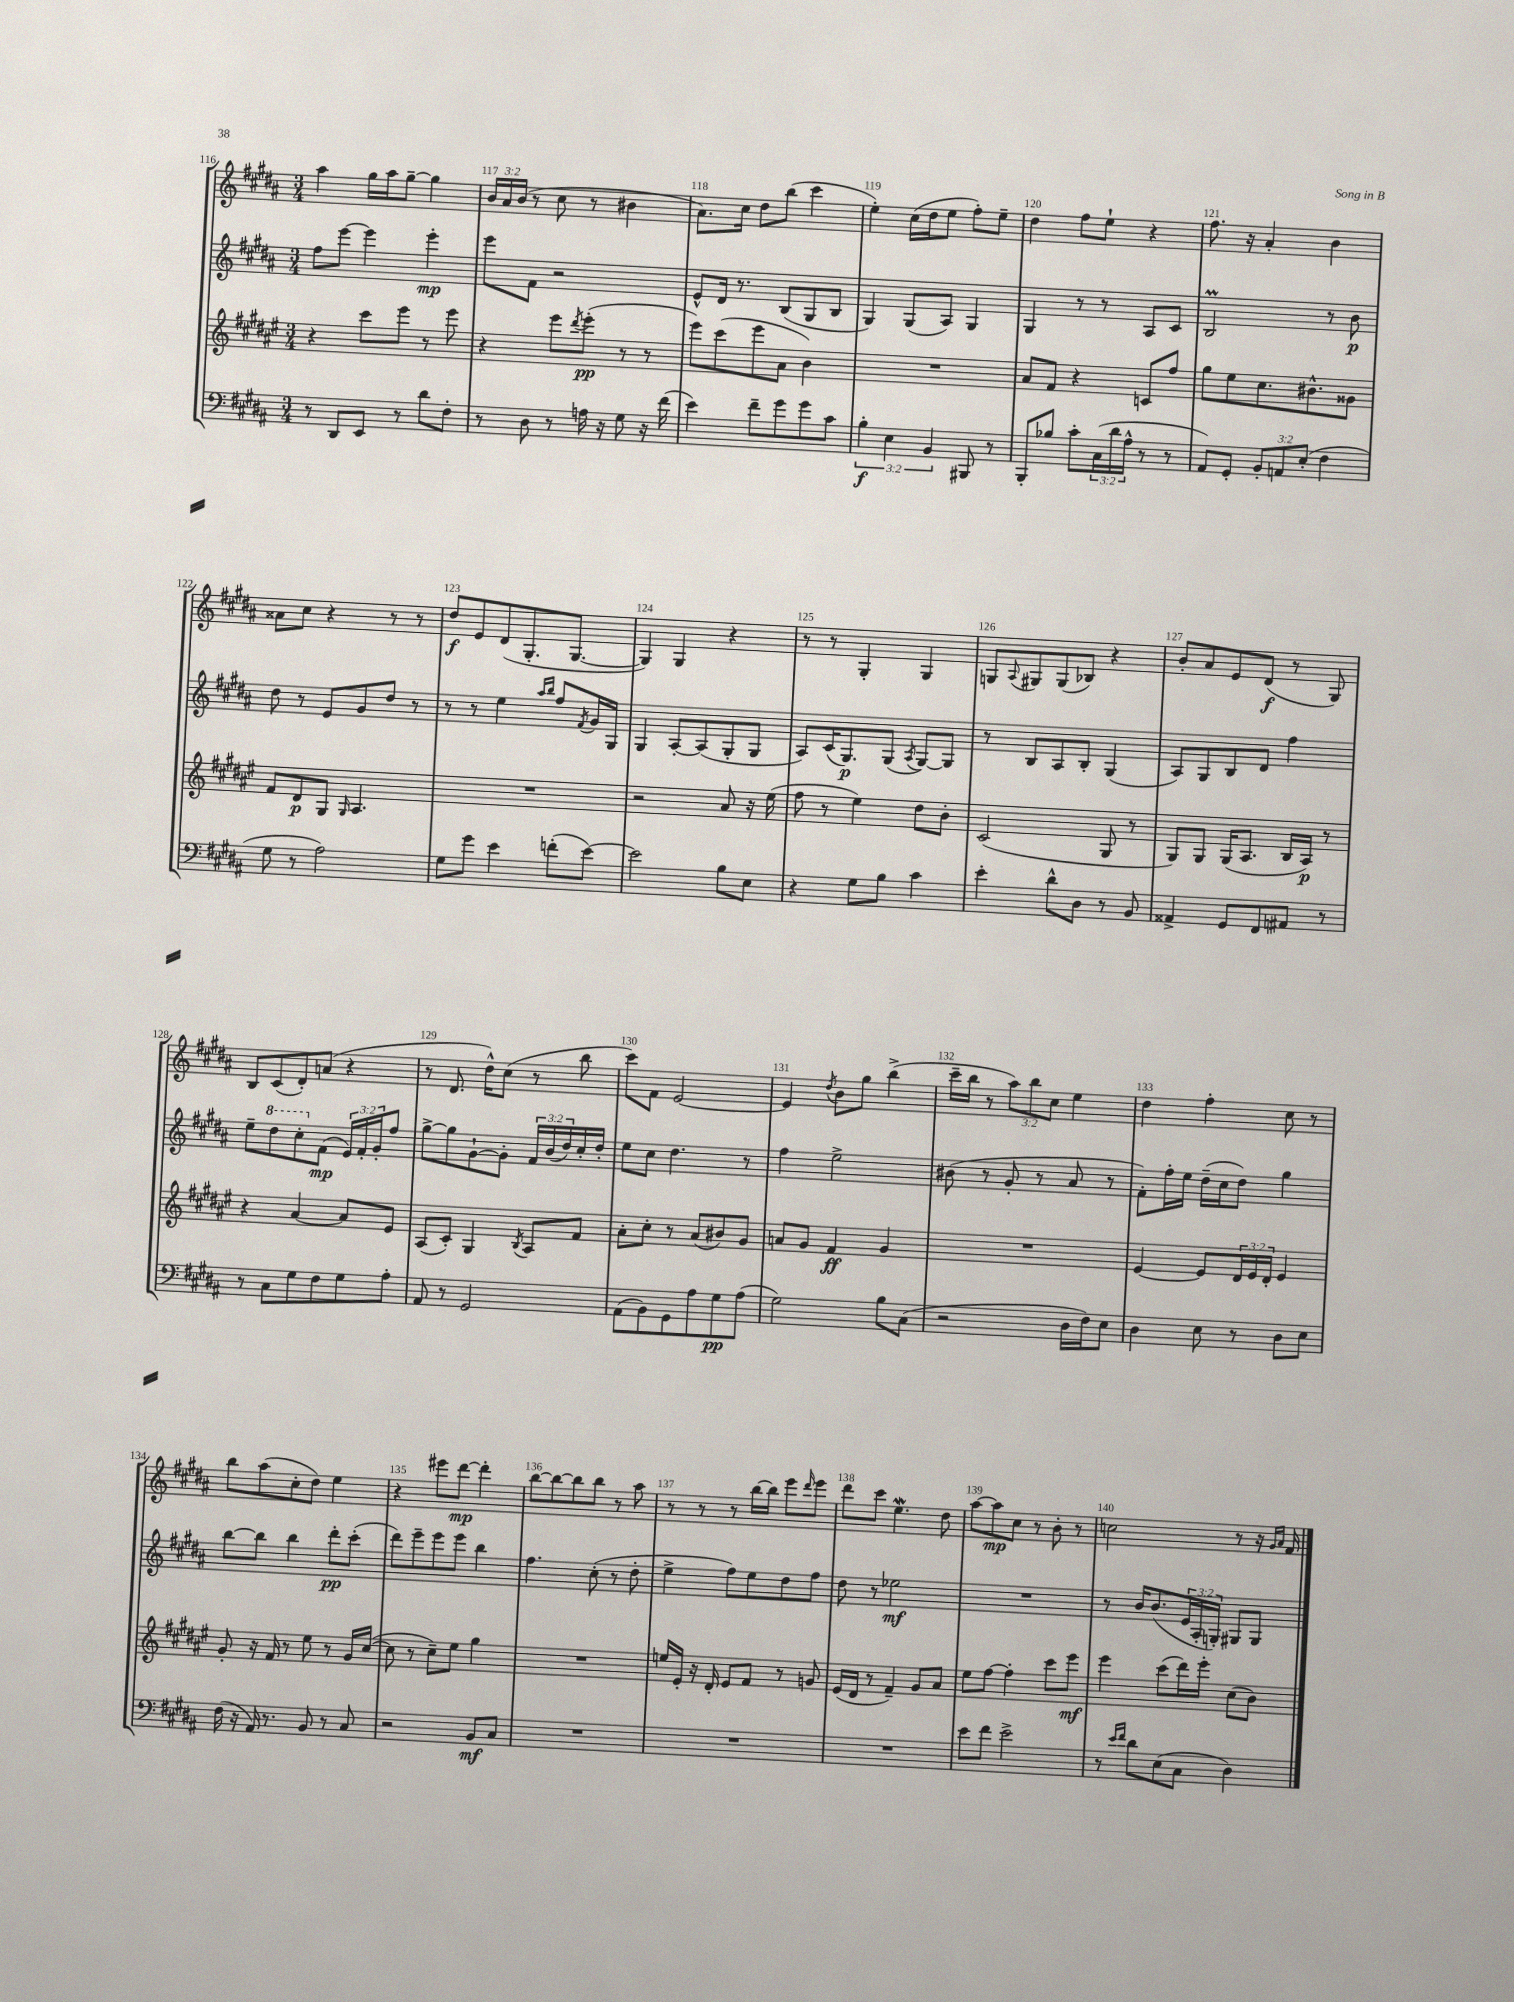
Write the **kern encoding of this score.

**kern	**kern	**kern	**kern
*staff4	*staff3	*staff2	*staff1
*clefF4	*clefG2	*clefG2	*clefG2
*k[f#c#g#d#a#]	*k[f#c#g#d#a#e#]	*k[f#c#g#d#a#]	*k[f#c#g#d#a#]
*M3/4	*M3/4	*M3/4	*M3/4
8r	4r	8ff#	4aa#
8DD#	.	[8eee	.
8EE	8ccc#	4eee]	16gg#
.	.	.	16aa#
8r	8eee#	.	[8gg#~
8d#	8r	4eee'	4gg#]
8F#'	8eee#	.	.
=	=	=	=
8r	4r	8eee	24b
.	.	.	24a#
.	.	.	(24b
8D#	.	8f#	8r
8r	8eee#	2r	8cc#
.	8qddd#	.	.
16A	(8eee#'	.	8r
16r	.	.	.
8G#	8r	.	4b#
16r	8r	.	.
(16f#	.	.	.
=	=	=	=
4e)	8eee#)	8e^^	8.a#)
.	(8ccc#	16d#	.
.	.	8.r	16cc#
8f#~	8eee#	.	8dd#
8g#	8a#	(8B	(8bb
8g#	4b)	8G#	4ccc#
8c#	.	8B	.
=	=	=	=
6B'	2.r	4G#)	4ee')
6E	.	.	.
.	.	(8G#	(16cc#
.	.	.	16dd#
6BB	.	.	.
.	.	8A#)	8ee
8BBB#	.	4G#	8ff#')
8r	.	.	8ee~
=	=	=	=
8BBB'	8a#	4G#	4dd#
8B-	8f#	.	.
8c#'	4r	8r	8ff#
(24C#	.	8r	8ee`
24d#	.	.	.
24A#^^	.	.	.
8r	8c	8A#	4r
8r	8ff#	8c#	.
=	=	=	=
8AA#)	8gg#	2B	8.ff#
8GG#'	8ee#	.	.
.	.	.	16r
12BB'	8.cc#	.	4a#'
12AA	.	.	.
(12E'	.	.	.
.	8.b#^^	.	.
4F#	.	8r	4b
.	8g##	8b	.
=	=	=	=
8G#	8f#	8dd#	8a##
8r	8d#	8r	8cc#
2A#)	8G#	8e	4r
.	16qqG#	.	.
.	4.A#	8g#	.
.	.	8dd#	8r
.	.	8r	8r
=	=	=	=
8G#	2.r	8r	8dd#
8g#	.	8r	8e
4e	.	4ee	(8d#
.	.	.	8.G#'
.	.	16qqaa#	.
.	.	16qqbb	.
(8f'	.	8ff#	.
.	.	.	[8.G#
.	.	8qf#	.
[8e)	.	16g#	.
.	.	16G#	.
=	=	=	=
2e]	2r	4G#	4G#])
.	.	[8A#'	4G#
.	.	(8A#]	.
8B	8a#	8G#'	4r
8E	16r	8G#	.
.	(16ee#	.	.
=	=	=	=
4r	8ff#	8A#)	8r
.	8r	(16c#	8r
.	.	8.G#)	.
8G#	4ee#)	.	4G#'
8B	.	(8G#	.
.	.	8qA#	.
4c#	8dd#	[8G#)	4G#
.	8b'	8G#]	.
=	=	=	=
4e'	(2c#	8r	8G
.	.	.	8qqA#
.	.	8B	8G#
8d#^^	.	8A#	(8G#
8D#	.	8B'	8B-)
8r	8G#	(4G#	4r
8BB	8r	.	.
=	=	=	=
4AA##^	8G#)	8A#)	8b'
.	8G#	8G#	8a#
8GG#	(16G#	8B	8e
.	8.A#	.	.
8FF#	.	8d#	(8d#
8AA#	16B	4ff#	8r
.	16A#)	.	.
8r	8r	.	8G#)
=	=	=	=
8r	4r	8ee~	8B
8C#	.	8ddd#	(8c#
8G#	[4a#	8ccc#'	8d#')
8F#	.	(8f#	(8a
8G#	8a#]	24e)	4r
.	.	24f#'	.
.	.	24g#'	.
8A#'	8e#	8ff#	.
=	=	=	=
8AA#	(8A#	[8gg#^	8r
8r	8c#')	8gg#]	8.d#
2GG#	4G#	[8g#`	.
.	.	.	16dd#^^)
.	.	8g#']	(8cc#
.	8qB	.	.
.	8A#	24f#	8r
.	.	(24b	.
.	.	24dd#)	.
.	8f#	16cc#'	8bb
.	.	16dd#'	.
=	=	=	=
(8AA#	8a#'	8ee	8ccc#)
8BB)	8cc#'	8cc#	8f#
8GG#	8r	4.dd#	[2e
8A#	(8a#	.	.
8G#	8b#)	.	.
(8A#	8g#	8r	.
=	=	=	=
2G#)	8a	4ff#	4e]
.	8g#	.	.
.	.	.	8qdd#
.	4f#	2ee^	8b
.	.	.	8gg#
8B	4g#	.	(4bb^
(8C#	.	.	.
=	=	=	=
2r	2.r	(8b#	16ccc#~
.	.	.	16bb
.	.	8r	8r
.	.	8g#'	12aa#)
.	.	.	12bb
.	.	8r	.
.	.	.	12cc#
16D#	.	8a#	4ee
16F#)	.	.	.
8E	.	8r	.
=	=	=	=
4D#	[4e#	8f#')	4dd#
.	.	16ff#'	.
.	.	16ee	.
8E	8e#]	(16dd#~	4ff#'
.	.	16cc#	.
8r	24d#	8dd#)	.
.	24e#	.	.
.	24d#'	.	.
8D#	4e#	4gg#	8cc#
8E	.	.	8r
=	=	=	=
(16F#	8g#'	[8bb	8bb
16r	.	.	.
16AA#)	16r	8bb]	(8aa#
8.r	16f#	.	.
.	8r	4bb	8cc#'
8BB	8ee#	.	8dd#)
8r	8r	8ddd#'	4ee
8C#	16g#	(8ccc#'	.
.	([16cc#	.	.
=	=	=	=
2r	8cc#]	8ddd#)	4r
.	8r	8eee~	.
.	8cc#~)	8eee	8eee#
.	8ee#	8eee	[8ddd#
8BB	4gg#	4bb	4ddd#']
8C#	.	.	.
=	=	=	=
2.r	2.r	4.ff#	[8bb
.	.	.	8bb_
.	.	.	8bb]
.	.	(8cc#'	8bb
.	.	8r	8r
.	.	8dd#'	8aa#
=	=	=	=
2.r	16ee	4ee^	8r
.	16e#'	.	.
.	16r	.	8r
.	16d#'	.	.
.	8e#	8ff#)	8r
.	8f#	8ee	[16bb
.	.	.	16bb]
.	8r	8dd#	8eee
.	.	.	16qqddd#
.	8g	8ff#	8eee
=	=	=	=
2.r	(16e#	8dd#	8ddd#
.	16d#	.	.
.	8r	8r	8ccc#
.	4f#~)	2ee-	4.ee
.	8g#	.	.
.	8a#	.	8dd#
=	=	=	=
8e	8ee#	2.r	[8aa#
8f#	[8ff#	.	8aa#]
2e^	4ff#']	.	8cc#
.	.	.	8r
.	8ccc#	.	8b'
.	8eee#	.	8r
=	=	=	=
8r	4eee#	8r	2cc
16qqe	.	.	.
16qqf#	.	.	.
8d#	.	16b	.
.	.	(8.b	.
(8E	(8ccc#	.	.
8C#	16ddd#)	24e	.
.	.	24A#'	.
.	16eee#'	.	.
.	.	24G')	.
4D#)	(8cc#	8G#	8r
.	8b)	8G#	16r
.	.	.	16qqg#
.	.	.	16qqa#
.	.	.	16f#
==	==	==	==
*-	*-	*-	*-
